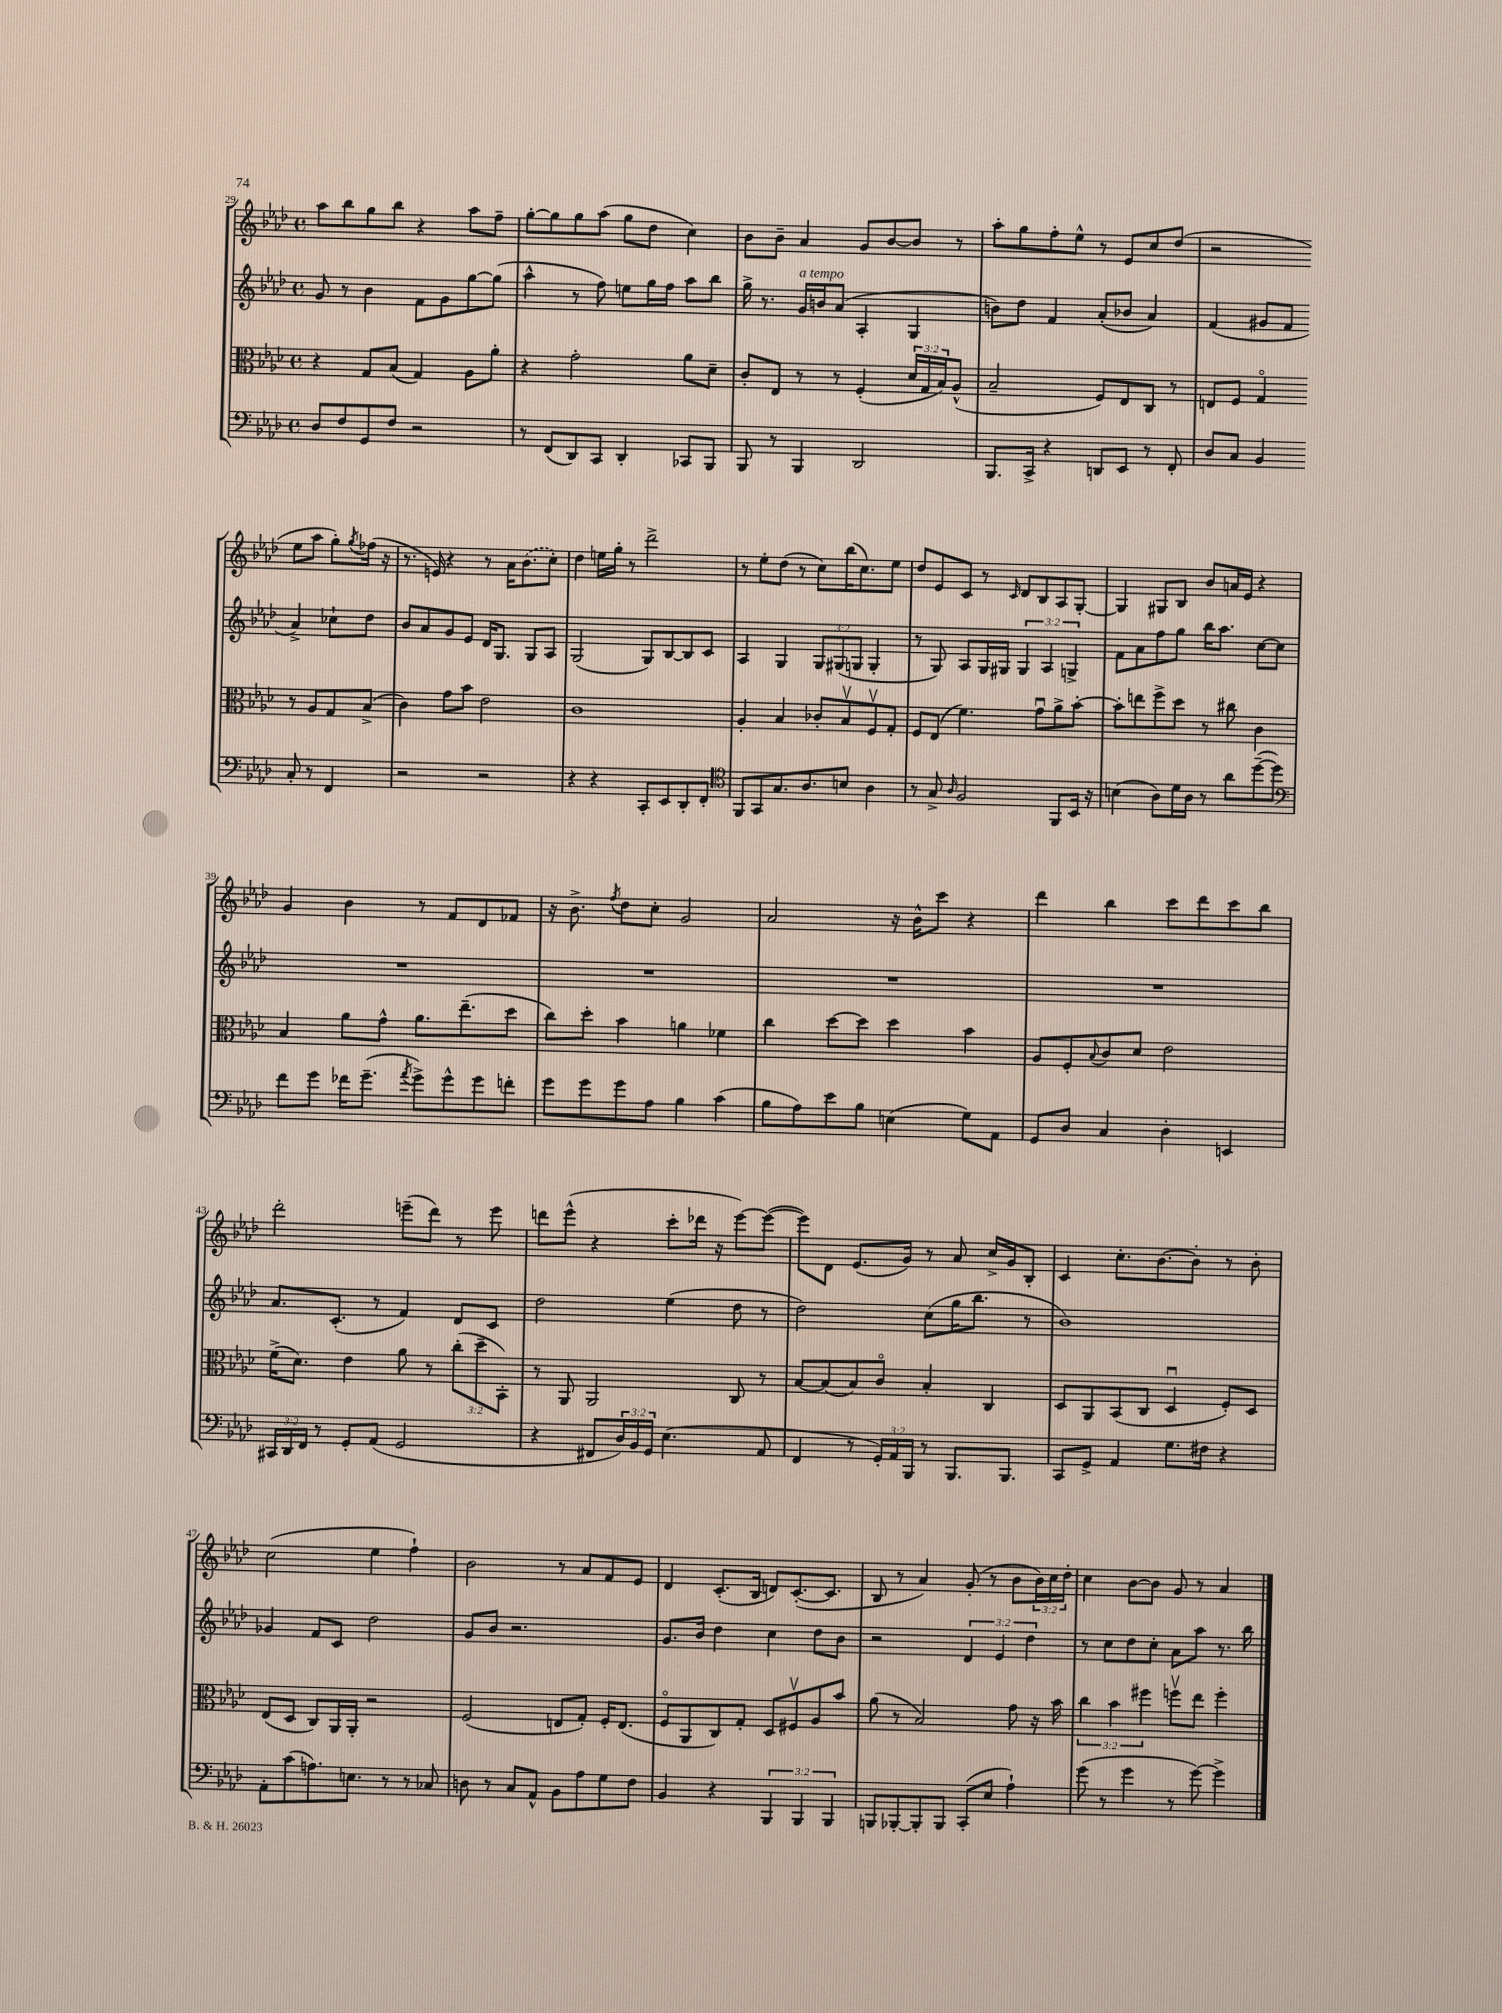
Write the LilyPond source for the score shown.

<<
\new StaffGroup <<
\new Staff = "s0" {
    \clef treble \key aes \major \defaultTimeSignature \time 4/4 \override Staff.TupletNumber.text = #tuplet-number::calc-fraction-text
    aes''8 bes''8 g''8 bes''8 r4 aes''8 f''8-- |
    g''8~-. g''8 g''8 aes''8( g''8 des''8 c''4) |
    bes'8 bes'8-- aes'4 g'8 bes'8~ bes'8 r8 |
    aes''8-. g''8 f''8-. ees''8-^ r8 ees'8 c''8 des''8( |
    r2 ees''8 aes''8 g''8-.) \acciaccatura { g''8 } fes''16( r16 |
    r8. e'16) r4 r8 aes'16 \once \slurDashed bes'8.( c''8-.) |
    des''4 e''16 g''16-. r8 des'''2-> |
    r8 ees''8-. des''8( r8 c''8) bes''16( c''8.) ees''8 |
    des''8 ees'8 c'8 r8 \grace { c'16 } des'8 bes8 aes8 g8~-. |
    g4 gis8 bes8 bes'8 a'16 ees'16 r4 |
    g'4 bes'4 r8 f'8 des'8 fes'8 |
    r16 bes'8.-> \acciaccatura { f''8 } des''8 c''8-. g'2 |
    aes'2 r16 bes'16-^ c'''8 r4 |
    des'''4 bes''4 c'''8 des'''8 c'''8 bes''8 |
    des'''2-. e'''8--( des'''8) r8 e'''8 |
    d'''8 ees'''8-^( r4 c'''8-. des'''16 r16 ees'''8~) ees'''8~( |
    ees'''8) des'8 ees'8.( g'16) r8 aes'8 c''16-> g'16 bes8-. |
    c'4 c''8.-. bes'8.~ bes'8-. r8 bes'8-. |
    c''2( ees''4 f''4-!) |
    bes'2 r8 aes'8 f'8 ees'8 |
    des'4 c'8.-.( bes16 d'8) c'8.~-.( c'8. |
    bes8 r8 aes'4) g'8-.( r8 bes'8 \tuplet 3/2 { bes'16) c''16 des''16-. } |
    c''4 bes'8~ bes'8 g'8 r8 aes'4 \bar "|." |
}
\new Staff = "s1" {
    \clef treble \key aes \major \defaultTimeSignature \time 4/4 \override Staff.TupletNumber.text = #tuplet-number::calc-fraction-text
    g'8 r8 bes'4 f'8 g'8 g''8~ g''8( |
    aes''4-^ r8 f''8) e''8 g''16 f''16 aes''8 bes''8 |
    g''16-> r8. g'16^\markup { \italic "a tempo" } b'16 aes'8( aes4-. g4 |
    b'8) des''8 f'4 aes'8-.( bes'8 aes'4) |
    f'4( gis'8 f'8 aes'4->) ces''8-! des''8 |
    bes'8 aes'8 g'8 ees'8 des'16 g8. g8 aes8 |
    g2( g8) bes8~ bes8 c'8 |
    aes4 g4 \tuplet 3/2 { g8 gis8( g8 } g4-. |
    r8 g8) aes8 g16 gis16 \tuplet 3/2 { gis4 aes4 g4-> } |
    f'8 aes'8 f''8 g''8 bes''16 aes''8. c''8~ c''8 |
    R1 |
    R1 |
    R1 |
    R1 |
    aes'8. c'8.-.( r8 f'4) des'8 c'8 |
    des''2 ees''4( des''8 r8 |
    des''2) c''8( g''16 bes''8. r8 |
    bes'1) |
    ges'4 f'8 c'8 des''2 |
    g'8 bes'8 r2. |
    g'8. bes'16 des''4 c''4 des''8 bes'8 |
    r2 \tuplet 3/2 { des'4 ees'4 des''4 } |
    r8 c''8 des''8 c''8-. aes'8 aes''8 r8. bes''16 \bar "|." |
}
\new Staff = "s2" {
    \clef alto \key aes \major \defaultTimeSignature \time 4/4 \override Staff.TupletNumber.text = #tuplet-number::calc-fraction-text
    r4 g8 bes8( g4) aes8 aes'8-. |
    r4 g'2-. aes'8 des'8-- |
    c'8-. ees8 r8 r8 f4-.( \tuplet 3/2 { des'16 g16 bes16) } aes8-^( |
    bes2-- f8) ees8 c8 r8 |
    e8 f8 g4\flageolet r8 aes8 g8 bes8->( |
    c'4) g'8 bes'8 ees'2 |
    c'1 |
    aes4-. bes4 ces'8-. bes8\upbow f8\upbow g8-. |
    f8 ees8( f'4.) g'8\downbow aes'8-> bes'8~-. |
    bes'8-. e''8 f''8-> des''8 r8 cis''8 c'4 |
    bes4 aes'8 g'8-^ aes'8. ees''8.--( des''8 |
    c''8) des''8-. bes'4 a'4 fes'4 |
    c''4 des''8~ des''8 des''4 bes'4 |
    aes8 f8-. \appoggiatura { bes8 } c'8 des'8 ees'2 |
    f'16->( des'8.) ees'4 aes'8 r8 \tuplet 3/2 { c''8-.( des''8-- bes,8-.) } |
    r8 aes,8 aes,2 c8 r8 |
    bes8~ bes8( bes8) c'8\flageolet bes4-. c4 |
    des8 aes,8 bes,8( c8 des4\downbow f8-.) des8 |
    ees8( des8 c8) aes,16 aes,16-. r2 |
    f2( e8 g8-.) f16-. e8.( |
    f8\flageolet aes,8 c8) g8-. des8 fis8\upbow aes8 bes'8 |
    aes'8( r8 bes2) g'8 r16 bes'16 |
    \tuplet 3/2 { c''4 bes'4 fis''4 } f''8\upbow ees''8 f''4-. \bar "|." |
}
\new Staff = "s3" {
    \clef bass \key aes \major \defaultTimeSignature \time 4/4 \override Staff.TupletNumber.text = #tuplet-number::calc-fraction-text
    des8 f8 g,8 f8 r2 |
    r8 f,8( des,8) c,8 des,4-. ces,8 bes,,8 |
    bes,,8 r8 bes,,4 des,2 |
    bes,,8. c,16-> r4 d,8 ees,8 r8 f,8-. |
    des8 c8 bes,4 c8-. r8 f,4 |
    r2 r2 |
    r4 r4 c,8-. ees,8 des,8-. f,8-. |
    \clef tenor f,8 g,8 g8. aes8. b8 aes4 |
    r8 g8-> \grace { aes16 } f2 f,8 bes,16 r16 |
    b4( aes8) des'16 aes16 r8 aes'8 des''8~--( des''8) |
    \clef bass f'8 g'8 fes'16 g'8.--( \acciaccatura { aes'8 } g'8->) g'8-^ g'8 f'8-. |
    g'8 g'8 g'8 aes8 bes4 c'4( |
    bes8 aes8) ees'8 bes8 e4( g8) aes,8 |
    g,8 des8 c4 des4-. e,4 |
    \tuplet 3/2 { cis,16 des,16 f,16 } r8 g,8-. aes,8( g,2 |
    r4 fis,8 \tuplet 3/2 { des16) bes,16 g,16 } ees4.( aes,8 |
    f,4 r8 \tuplet 3/2 { g,16-.) aes,16 bes,,16 } r8 bes,,8. bes,,8. |
    c,8 g,8-> aes,4 g8. fis16 r4 |
    aes,8-. c'8( a8.) e8. r8 r8 ces8 |
    d8 r8 c8 aes,8-^ bes,8 aes8 g8 f8 |
    bes,4 r4 \tuplet 3/2 { bes,,4 bes,,4 bes,,4 } |
    b,,8 bes,,8~-. bes,,8-. bes,,8 c,8-.( ees8 aes4-!) |
    g'8( r8 g'4 r8 g'8~) g'4-> \bar "|." |
}
>>
>>
\layout { \context { \Score currentBarNumber = #29 } }
